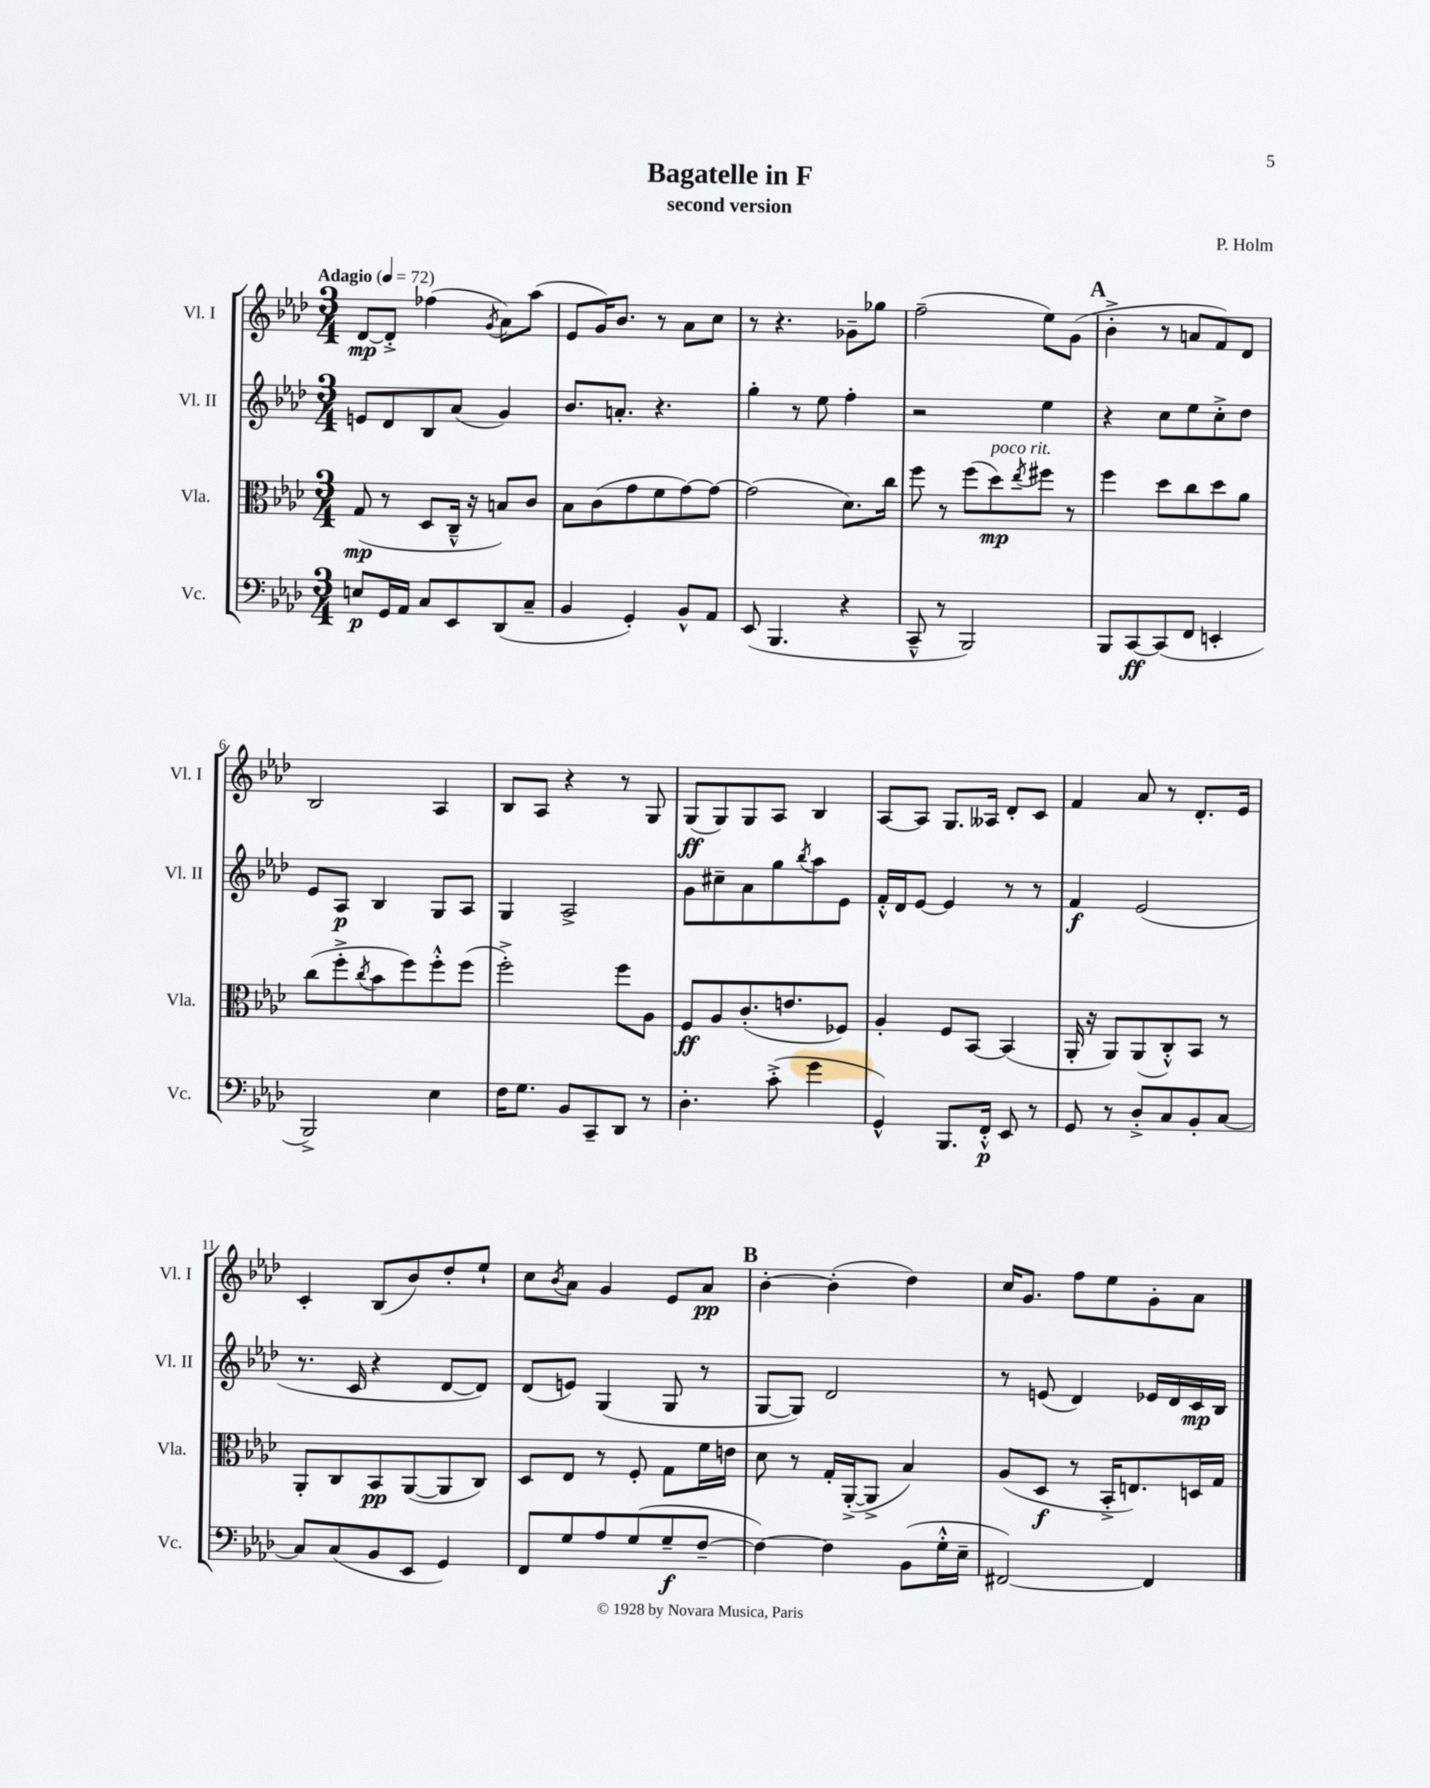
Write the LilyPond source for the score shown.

\header { title = "Bagatelle in F" composer = "P. Holm" subtitle = "second version" }
<<
\new StaffGroup <<
\new Staff = "s0" \with { instrumentName = "Vl. I" shortInstrumentName = "Vl. I" } {
    \clef treble \key aes \major \numericTimeSignature \time 3/4 \tempo "Adagio" 4 = 72
    des'8~\mp des'8-.-> fes''4( \acciaccatura { g'8 } aes'8) aes''8( |
    ees'8 g'16) bes'8. r8 aes'8 c''8 |
    r8 r4. ges'8-- ges''8 |
    f''2--( ees''8) g'8( |
    \mark \markup { \bold "A" } bes'4-.-> r8 a'8 f'8) des'8 |
    bes2 aes4 |
    bes8 aes8 r4 r8 g8 |
    g8\ff( g8) g8 aes8 bes4 |
    aes8~ aes8 g8. aeses16 des'8-. c'8 |
    f'4 aes'8 r8 des'8.-. ees'16 |
    c'4-. bes8( bes'8) des''8-. ees''8-! |
    c''8 \acciaccatura { bes'8 } aes'8 g'4 ees'8 aes'8\pp |
    \mark \markup { \bold "B" } bes'4~-. bes'4-.( des''4) |
    c''16 g'8. f''8 ees''8 g'8-. aes'8 \bar "|." |
}
\new Staff = "s1" \with { instrumentName = "Vl. II" shortInstrumentName = "Vl. II" } {
    \clef treble \key aes \major \numericTimeSignature \time 3/4
    e'8 des'8 bes8 aes'8( g'4) |
    bes'8. a'8.-. r4. |
    g''4-. r8 ees''8 f''4-. |
    r2 ees''4 |
    \mark \markup { \bold "A" } r4 c''8 ees''8 c''8-.-> des''8 |
    ees'8 aes8\p bes4 g8 aes8 |
    g4 aes2-> |
    g'8 cis''8-- aes'8 g''8 \acciaccatura { bes''8 } aes''8 ees'8 |
    f'16-.-^ des'16 ees'8~ ees'4 r8 r8 |
    f'4\f ees'2( |
    r8. c'16 r4 des'8~ des'8) |
    des'8( e'8) g4( g8 r8 |
    \mark \markup { \bold "B" } g8~ g8) des'2 |
    r8 e'8( des'4) ees'16 des'16 c'16\mp bes16 \bar "|." |
}
\new Staff = "s2" \with { instrumentName = "Vla." shortInstrumentName = "Vla." } {
    \clef alto \key aes \major \numericTimeSignature \time 3/4
    g8\mp( r8 des8 c16---^ r16 b8) c'8 |
    bes8 c'8( g'8 f'8 g'8~) g'8~ |
    g'2( des'8.) c''16 |
    f''8 r8 f''8( des''8\mp^\markup { \italic "poco rit." }) \acciaccatura { ees''8 } fis''8 r8 |
    \mark \markup { \bold "A" } f''4 des''8 c''8 des''8 aes'8 |
    c''8( f''8-.-> \acciaccatura { c''8 } bes'8 f''8) f''8-.-^ f''8( |
    f''2-.->) f''8 aes8 |
    f8\ff aes8 c'8.-.( e'8. fes8) |
    aes4-. f8 bes,8~ bes,4( |
    aes,16-. r16 aes,8) aes,8( c8-.-^) bes,8 r8 |
    aes,8-. c8 bes,8\pp aes,8~( aes,8 c8) |
    des8 ees8 r8 f8-. g8 f'16 e'16 |
    \mark \markup { \bold "B" } des'8 r8 g16-. aes,16~-.->( aes,8-> bes4) |
    aes8( des8\f r8 bes,16-.-> e8.) d16 g16 \bar "|." |
}
\new Staff = "s3" \with { instrumentName = "Vc." shortInstrumentName = "Vc." } {
    \clef bass \key aes \major \numericTimeSignature \time 3/4
    e8\p g,16 aes,16 c8 ees,8 des,8( c8-- |
    bes,4 g,4-.) bes,8-^ aes,8 |
    ees,8( bes,,4. r4 |
    c,8---^ r8 bes,,2) |
    \mark \markup { \bold "A" } bes,,8 c,8~\ff c,8( f,8 e,4-. |
    bes,,2->) ees4 |
    f16 g8. bes,8 c,8-- des,8 r8 |
    des4.-. c'8-.->( g'4 |
    g,4-^) bes,,8. f,16-.-^\p ees,8 r8 |
    g,8 r8 des8-.-> c8 bes,8-. c8~ |
    c8 c8( bes,8 ees,8 g,4) |
    f,8 g8 aes8 g8( g8--\f f8~-- |
    \mark \markup { \bold "B" } f4~) f4 bes,8( g16-.-^ ees16-- |
    fis,2~) fis,4 \bar "|." |
}
>>
>>
